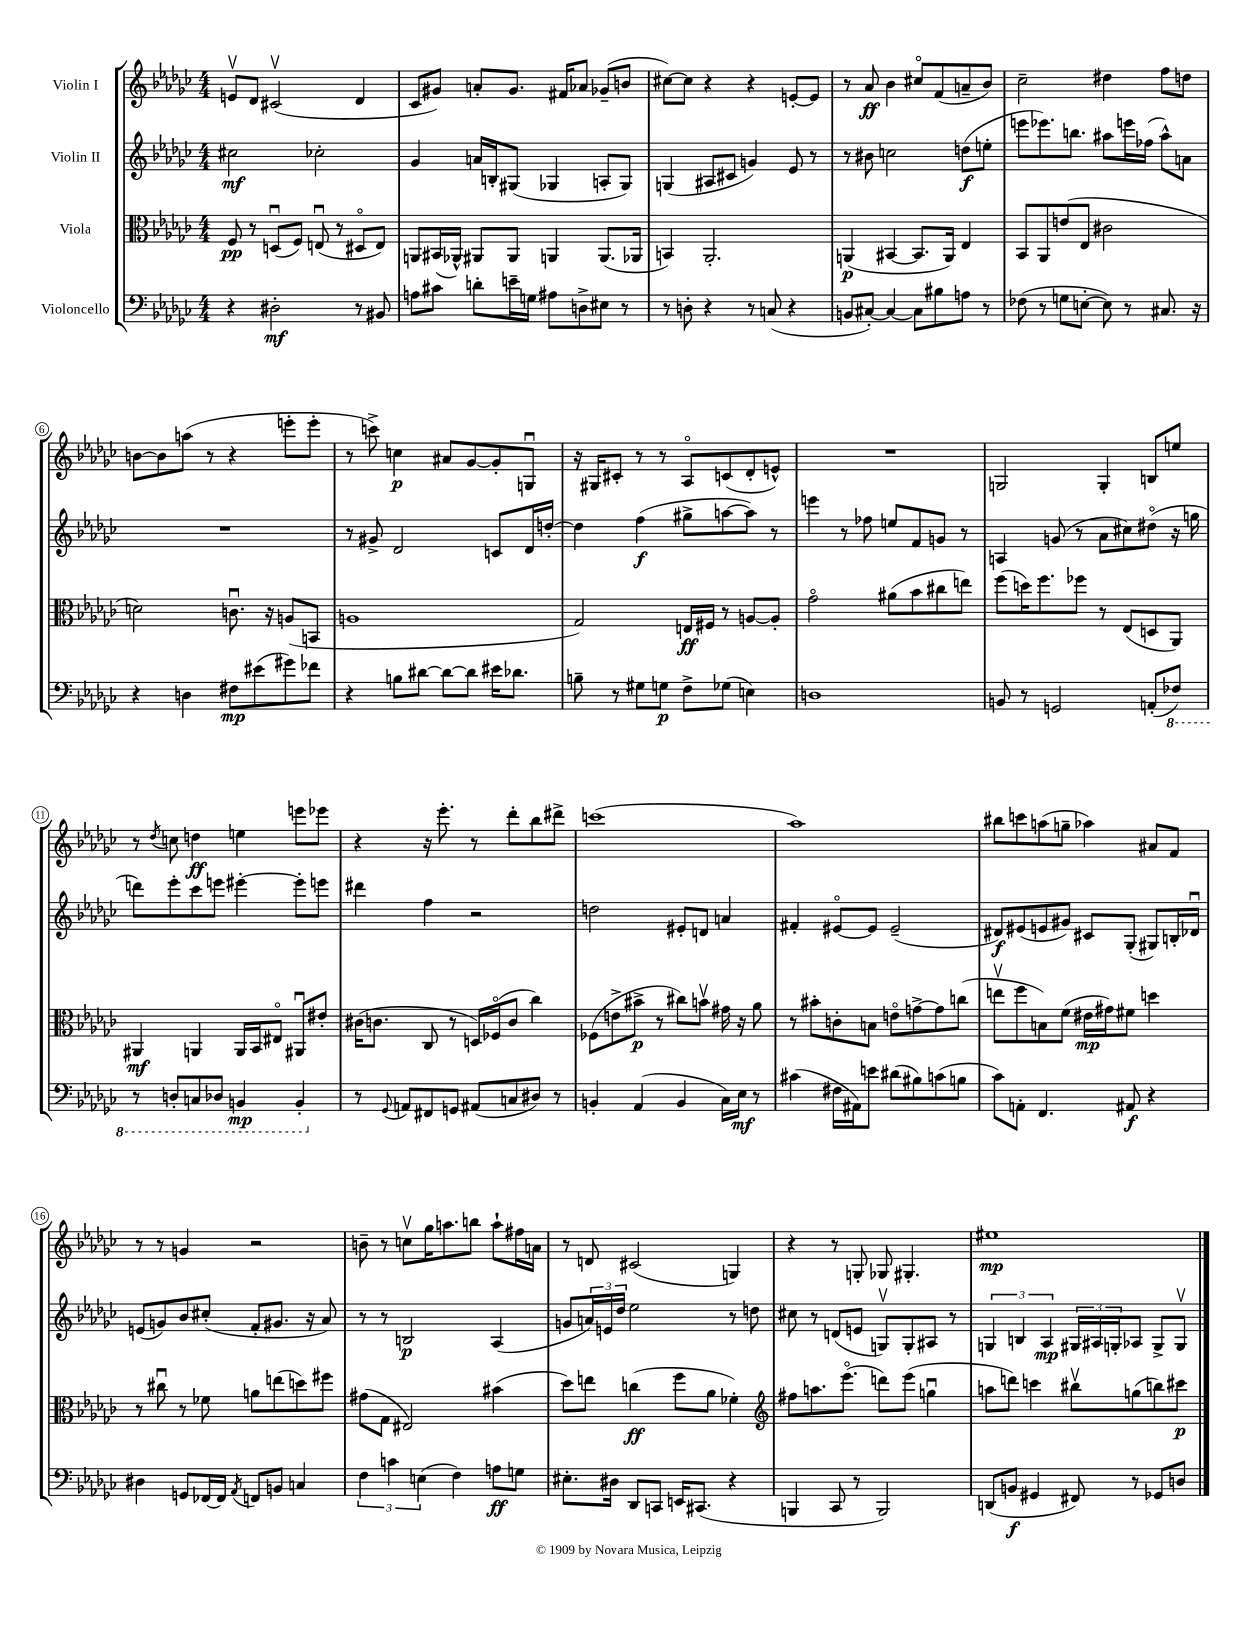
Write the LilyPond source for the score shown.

<<
\new StaffGroup <<
\new Staff = "s0" \with { instrumentName = "Violin I" } {
    \clef treble \key ges \major \numericTimeSignature \time 4/4
    e'8\upbow des'8 cis'2\upbow( des'4 |
    ces'8 gis'8) a'8-. gis'8. fis'16 aes'8 ges'8--( b'8 |
    cis''8~) cis''8 r4 r4 e'8~-. e'8 |
    r8 aes'8\ff bes'4 cis''8\flageolet f'8( a'8-- bes'8) |
    ces''2-- dis''4 f''8 d''8 |
    b'8~ b'8 a''8( r8 r4 e'''8-. e'''8-. |
    r8 c'''8->) c''4\p ais'8 ges'8~ ges'8-. g8\downbow |
    r16 gis16 cis'8-. r8 r8 aes8\flageolet c'8( des'8-. e'8-^) |
    R1 |
    g2 g4-. b8 e''8 |
    r8 \acciaccatura { des''8 } c''8 d''4\ff e''4 e'''8 ees'''8 |
    r4 r16 ees'''8.-. r8 des'''8-. bes''8 dis'''8-> |
    c'''1( |
    aes''1) |
    bis''8 c'''8 a''8( g''8-- aes''4) ais'8 f'8 |
    r8 r8 g'4 r2 |
    b'8-- r8 c''8\upbow ges''16 a''8. b''8 a''8-! fis''16 a'16 |
    r8 d'8 cis'2( g4) |
    r4 r8 g8-. ges8 gis4.-. |
    eis''1\mp \bar "|." |
}
\new Staff = "s1" \with { instrumentName = "Violin II" } {
    \clef treble \key ges \major \numericTimeSignature \time 4/4
    cis''2\mf ces''2-. |
    ges'4 a'16 b16-. gis8( ges4 a8-. ges8) |
    g4( ais8 cis'8 g'4) ees'8 r8 |
    r8 bis'8 c''2 d''8\f( e''8-. |
    e'''8 ees'''8.) b''8. ais''8 e'''16 fes''16( ais''8-^) a'8 |
    R1 |
    r8 gis'8-> des'2 c'8 des'16 d''16~-. |
    d''4 f''4\f( gis''8-> a''8~ a''8) r8 |
    e'''4 r8 fes''8 e''8 f'8 g'8 r8 |
    a4 g'8( r8 aes'8 cis''8) dis''8\flageolet( r16 g''16 |
    d'''8) ees'''8-. ces'''8 e'''8 eis'''4~-. eis'''8-. e'''8 |
    dis'''4 f''4 r2 |
    d''2 eis'8-. d'8 a'4 |
    fis'4-. eis'8~\flageolet eis'8 eis'2--( |
    dis'8\f) eis'8( e'8 gis'8) cis'8 ges8-.( gis8) b16-. des'16\downbow |
    e'8( g'8) bes'8 cis''8-.( f'8-. gis'8. r16 aes'8) |
    r8 r8 b2\p aes4( |
    g'8 \tuplet 3/2 { a'16) e'16 des''16 } ees''2 r8 d''8 |
    cis''8 r8 d'8( e'8 g8\upbow) g8-. ais8 r8 |
    \tuplet 3/2 { g4 b4 aes4\mp } \tuplet 3/2 { gis16 ais16 g16-. } aes8 g8-> g8\upbow \bar "|." |
}
\new Staff = "s2" \with { instrumentName = "Viola" } {
    \clef alto \key ges \major \numericTimeSignature \time 4/4
    f8\pp r8 d8\downbow( f8) e8\downbow( r8 dis8\flageolet e8) |
    a,8 bis,16( aes,16-^) ais,8 ais,8 a,4 a,8.( aes,16 |
    b,4) aes,2.-. |
    a,4\p( bis,4~ bis,8. a,16) ees4 |
    bes,8 aes,8 e'8( ees8 cis'2 |
    d'2) c'8.\downbow r16 a8( b,8 |
    a1 |
    ges2) e16\ff fis16 r8 a8~ a8-. |
    ges'2\flageolet ais'8( bes'8 cis''8 e''8) |
    f''8( d''16) f''8. fes''8 r8 ees8( d8 aes,8) |
    ais,4\mf a,4 a,16 bes,16 eis8\flageolet ais,8\downbow eis'8-. |
    cis'16( c'8. ces8 r8 d16) fes16\flageolet( c'8 ces''4) |
    fes8( e'8-> bis'8->\p r8 cis''8) b'8\upbow gis'16 r16 aes'8 |
    r8 bis'8-. c'8-. b8 e'8\flageolet g'8~-> g'8 c''8( |
    e''8\upbow f''8 b8) f'8( eis'16\mp gis'16) fis'8 d''4 |
    r8 cis''8\downbow r8 fes'8 a'8 e''8( d''8) fis''8 |
    gis'8( ges8 eis2) bis'4( |
    des''8) e''8 c''4\ff( f''8 aes'8 fes'4-.) |
    \clef treble fis''8 a''8. ees'''8.\flageolet( d'''8) ees'''8( g''4\downbow |
    a''8 d'''8) c'''4 bis''8\upbow g''8( b''8) cis'''8\p \bar "|." |
}
\new Staff = "s3" \with { instrumentName = "Violoncello" } {
    \clef bass \key ges \major \numericTimeSignature \time 4/4
    r4 dis2-.\mf r8 bis,8 |
    a8 cis'8 d'8-. e'16-- g16 ais8 d8-> eis8 r8 |
    r8 d8-. r4 r8 c8( r4 |
    b,8 cis8~-.) cis4~ cis8 bis8 a8 r8 |
    fes8( r8 g8 e8~-. e8) r8 cis8. r16 |
    r4 d4 fis8\mp eis'8( gis'8) fes'8 |
    r4 b8 dis'8~ dis'8~ dis'8 eis'16 des'8. |
    b8-- r8 gis8 g8\p f8-> ges8( e4) |
    d1 |
    b,8 r8 g,2 a,8-.( \ottava #-1 fes,8) |
    r8 d,8-. c,8 des,8 b,,4\mp b,,4-. \ottava #0 |
    r8 \appoggiatura { ges,8 } a,8 fis,8 g,8 ais,8( c8 dis8) r8 |
    b,4-. aes,4( b,4 ces16) ees16\mf r8 |
    cis'4( fis16 ais,16) e'8 dis'8( bis8) c'8( b8 |
    ces'8) a,8-. f,4. ais,8\f r4 |
    dis4 g,8 fes,16~ fes,16 \acciaccatura { aes,8 } f,8 b,8 c4 |
    \tuplet 3/2 { f4 c'4 e4( } f4) a8\ff g8 |
    eis8.-. dis16 des,8 c,8 e,16 cis,8.( r4 |
    b,,4 ces,8 r8 b,,2) |
    d,8( b,8\f gis,4 fis,8) r8 ges,8 d8 \bar "|." |
}
>>
>>
\layout { \context { \Score \override BarNumber.stencil = #(make-stencil-circler 0.1 0.3 ly:text-interface::print) } }
